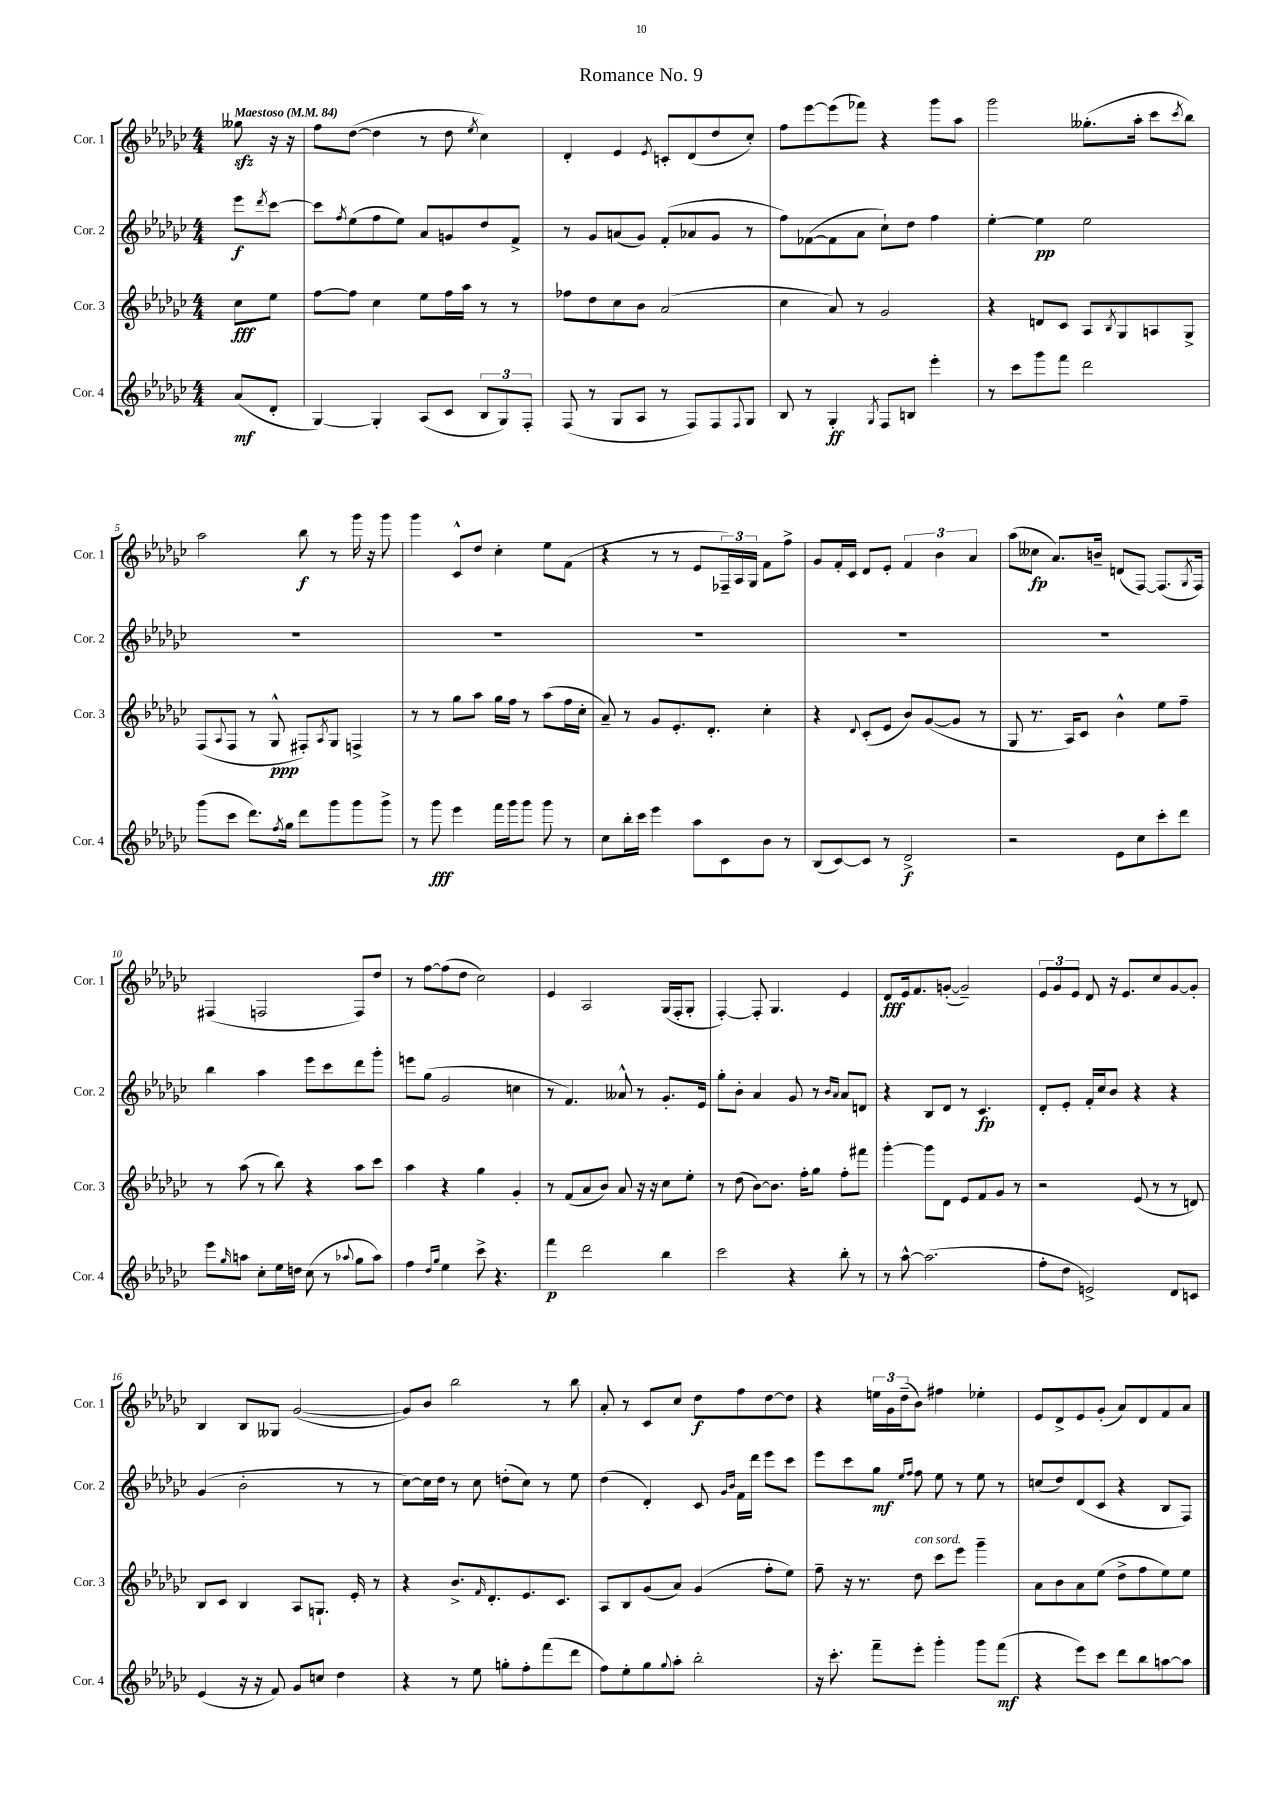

**kern	**dynam	**kern	**dynam	**kern	**dynam	**kern	**dynam
*part4	*part4	*part3	*part3	*part2	*part2	*part1	*part1
*staff4	*staff4	*staff3	*staff3	*staff2	*staff2	*staff1	*staff1
*I"Cor. 4	*	*I"Cor. 3	*	*I"Cor. 2	*	*I"Cor. 1	*
*I'Cor. 4	*	*I'Cor. 3	*	*I'Cor. 2	*	*I'Cor. 1	*
*clefG2	*	*clefG2	*	*clefG2	*	*clefG2	*
*k[b-e-a-d-g-c-]	*	*k[b-e-a-d-g-c-]	*	*k[b-e-a-d-g-c-]	*	*k[b-e-a-d-g-c-]	*
*M4/4	*	*M4/4	*	*M4/4	*	*M4/4	*
*MM84	*	*MM84	*	*MM84	*	*MM84	*
=	=	=	=	=	=	=	=
!	!	!	!	!	!	!LO:TX:a:B:t=Maestoso	!
(8a-/L	mf	8cc-\L	fff	8eee-\L	f	8gg--Xzz\	.
.	.	.	.	8qddd-/	.	.	.
8d-'/J	.	8ee-\J	.	[8ccc-\J	.	16r	.
.	.	.	.	.	.	16r	.
=1	=1	=1	=1	=1	=1	=1	=1
[4G-/)	.	[8ff\L	.	8ccc-\L]	.	8ff\L	.
.	.	.	.	8qff/	.	.	.
.	.	8ff\J]	.	(8ee-\	.	([8dd-\J	.
4G-'/]	.	4cc-\	.	8ff\	.	4dd-\]	.
.	.	.	.	8ee-\J)	.	.	.
(8A-/L	.	8ee-\L	.	8a-/L	.	8r	.
8c-/J	.	16ff\L	.	8gn/	.	8dd-\	.
.	.	16aa-\JJ	.	.	.	.	.
.	.	.	.	.	.	8qee-/	.
12B-/L	.	8r	.	8dd-/	.	4cc-\)	.
12G-/)	.	.	.	.	.	.	.
.	.	8r	.	8f^/J	.	.	.
12F'/J	.	.	.	.	.	.	.
=2	=2	=2	=2	=2	=2	=2	=2
(8F/	.	8ff-X\L	.	8r	.	4d-'/	.
8r	.	8dd-\	.	8g-/L	.	.	.
8G-/L	.	8cc-\	.	(8an/	.	4e-/	.
8A-/J	.	8b-\J	.	8g-/J)	.	.	.
.	.	.	.	.	.	8qe-/	.
8r	.	(2a-/	.	(8f'/L	.	8cn'/L	.
8F/L)	.	.	.	8a-X/	.	(8d-/	.
8F/	.	.	.	8g-/J	.	8dd-/	.
8qqF/	.	.	.	.	.	.	.
8G-/J	.	.	.	8r	.	8cc-'/J)	.
=3	=3	=3	=3	=3	=3	=3	=3
8B-/	.	4cc-\	.	8ff\L)	.	8ff\L	.
8r	.	.	.	([8f-X\	.	[8eee-\	.
4G-'/	ff	8a-/)	.	8f-\]	.	(8eee-\]	.
.	.	8r	.	8a-\J	.	8fff-X\J)	.
8qG-/	.	.	.	.	.	.	.
8F/L	.	2g-/	.	8cc-`\L)	.	4r	.
8Bn/J	.	.	.	8dd-\J	.	.	.
4eee-'\	.	.	.	4ff\	.	8ggg-\L	.
.	.	.	.	.	.	8aa-\J	.
=4	=4	=4	=4	=4	=4	=4	=4
8r	.	4r	.	[4ee-'\	.	2ggg-\	.
8ccc-\L	.	.	.	.	.	.	.
8ggg-\	.	8dn/L	.	4ee-\]	pp	.	.
8fff\J	.	8c-/J	.	.	.	.	.
2ddd-\	.	8A-/L	.	2ee-\	.	(8.gg--X'\L	.
.	.	8qB-/	.	.	.	.	.
.	.	8G-/	.	.	.	.	.
.	.	.	.	.	.	16aa-'\Jk	.
.	.	8An/	.	.	.	8ccc-\L	.
.	.	.	.	.	.	8qccc-/	.
.	.	8G-^/J	.	.	.	8bb-\J)	.
!!LO:LB:g=z
=5	=5	=5	=5	=5	=5	=5	=5
(8ggg-\L	.	(8F/L	.	1r	.	2aa-\	.
.	.	8qqA-/	.	.	.	.	.
8ccc-\J	.	8F/J	.	.	.	.	.
8.ddd-\L)	.	8r	.	.	.	.	.
.	.	8G-^^/	ppp	.	.	.	.
8qff/	.	.	.	.	.	.	.
16gg-\Jk	.	.	.	.	.	.	.
8ddd-\L	.	8F#X'/L)	.	.	.	8bb-\	f
.	.	8qA-/	.	.	.	.	.
8ggg-\	.	8G-/J	.	.	.	8r	.
8ggg-\	.	4Fn^/	.	.	.	16ggg-\	.
.	.	.	.	.	.	16r	.
8ggg-^\J	.	.	.	.	.	8ggg-\	.
=6	=6	=6	=6	=6	=6	=6	=6
8r	.	8r	.	1r	.	4ggg-\	.
8ggg-\	fff	8r	.	.	.	.	.
4eee-\	.	8gg-\L	.	.	.	8c-^^/L	.
.	.	8aa-\J	.	.	.	8dd-/J	.
16fff\LL	.	16gg-\LL	.	.	.	4cc-'\	.
16ggg-\J	.	16ff\JJ	.	.	.	.	.
8ggg-\J	.	8r	.	.	.	.	.
8ggg-\	.	(8aa-\L	.	.	.	8ee-\L	.
8r	.	16ff\L	.	.	.	(8f\J	.
.	.	16cc-'\JJ	.	.	.	.	.
=7	=7	=7	=7	=7	=7	=7	=7
8cc-\L	.	8a-~/)	.	1r	.	4r	.
16bb-'\L	.	8r	.	.	.	.	.
16ccc-\JJ	.	.	.	.	.	.	.
4eee-\	.	8g-/L	.	.	.	8r	.
.	.	8.e-'/	.	.	.	8r	.
8aa-\L	.	.	.	.	.	8e-/L	.
.	.	8.d-'/J	.	.	.	.	.
8c-\	.	.	.	.	.	24F-X~/L)	.
.	.	.	.	.	.	24A-/	.
.	.	.	.	.	.	24G-/JJ	.
8b-\J	.	4cc-'\	.	.	.	8f\L	.
8r	.	.	.	.	.	8ff^\J	.
=8	=8	=8	=8	=8	=8	=8	=8
(8B-/L	.	4r	.	1r	.	8g-/L	.
[8c-/)	.	.	.	.	.	16f'/L	.
.	.	.	.	.	.	16c-/JJ	.
.	.	8qqd-/	.	.	.	.	.
8c-/J]	.	(8c-'/L	.	.	.	8d-/L	.
8r	.	8e-/J	.	.	.	8e-'/J	.
2d-^/	f	8b-/L)	.	.	.	6f/	.
.	.	([8g-/	.	.	.	.	.
.	.	.	.	.	.	6b-\	.
.	.	8g-/J]	.	.	.	.	.
.	.	.	.	.	.	6a-/	.
.	.	8r	.	.	.	.	.
=9	=9	=9	=9	=9	=9	=9	=9
2r	.	8G-/	.	1r	.	(8aa-\L	.
.	.	8.r	.	.	.	8cc--X\J	fp
.	.	.	.	.	.	8.a-/L)	.
.	.	16A-/KL)	.	.	.	.	.
.	.	8c-/J	.	.	.	.	.
.	.	.	.	.	.	16bn~/Jk	.
8e-\L	.	4b-^^\	.	.	.	(8dn/L	.
8cc-\	.	.	.	.	.	[8F/J)	.
8ccc-'\	.	8ee-\L	.	.	.	(8.F/L]	.
8ddd-\J	.	8ff~\J	.	.	.	.	.
.	.	.	.	.	.	8qG-/	.
.	.	.	.	.	.	16F/Jk)	.
!!LO:LB:g=z
=10	=10	=10	=10	=10	=10	=10	=10
8eee-\L	.	8r	.	4bb-\	.	(4F#X/	.
16qqgg-/	.	.	.	.	.	.	.
8aan\J	.	(8aa-\	.	.	.	.	.
8cc-'\L	.	8r	.	4aa-\	.	2Fn/	.
16ee-\L	.	8bb-\)	.	.	.	.	.
16ddn\JJ	.	.	.	.	.	.	.
(8cc-\	.	4r	.	8eee-\L	.	.	.
8r	.	.	.	8ccc-\	.	.	.
8qqaa-X/	.	.	.	.	.	.	.
8gg-\L	.	8aa-\L	.	8ddd-\	.	8F/L)	.
8aa-\J)	.	8ccc-\J	.	8ggg-'\J	.	8dd-/J	.
=11	=11	=11	=11	=11	=11	=11	=11
4ff\	.	4aa-\	.	8eeen\L	.	8r	.
.	.	.	.	(8gg-\J	.	[8ff\L	.
16qqdd-/LL	.	.	.	.	.	.	.
16qqgg-/JJ	.	.	.	.	.	.	.
4ee-\	.	4r	.	2g-/	.	(8ff\]	.
.	.	.	.	.	.	8dd-\J	.
8ccc-^\	.	4gg-\	.	.	.	2cc-\)	.
4.r	.	.	.	.	.	.	.
.	.	4g-'/	.	4ccn\	.	.	.
=12	=12	=12	=12	=12	=12	=12	=12
4fff\	p	8r	.	8r	.	4e-/	.
.	.	(8f/L	.	4.f/)	.	.	.
2ddd-\	.	8a-/	.	.	.	2A-/	.
.	.	8b-/J)	.	.	.	.	.
.	.	8a-/	.	8a--X^^/	.	.	.
.	.	16r	.	8r	.	.	.
.	.	16r	.	.	.	.	.
4bb-\	.	8cc-\L	.	8.g-'/L	.	(16G-/LL	.
.	.	.	.	.	.	16F'/J	.
.	.	8ee-'\J	.	.	.	8G-'/J	.
.	.	.	.	16e-/Jk	.	.	.
=13	=13	=13	=13	=13	=13	=13	=13
2ccc-\	.	8r	.	8gg-'\L	.	[4F'/)	.
.	.	(8dd-\	.	8b-'\J	.	.	.
.	.	[8b-\L)	.	4a-/	.	8F'/]	.
.	.	8.b-\J]	.	.	.	4.G-/	.
4r	.	.	.	8g-/	.	.	.
.	.	16ff'\KL	.	.	.	.	.
.	.	8gg-\J	.	8r	.	.	.
.	.	.	.	16qqb-/LL	.	.	.
.	.	.	.	16qqa-/JJ	.	.	.
8bb-'\	.	8ff'\L	.	8a-/L	.	4e-/	.
8r	.	8fff#X\J	.	8dn/J	.	.	.
=14	=14	=14	=14	=14	=14	=14	=14
8r	.	[4ggg-'\	.	4r	.	8d-/L	fff
[8aa-^^\	.	.	.	.	.	16e-/k	.
.	.	.	.	.	.	8.f/	.
(2.aa-\]	.	8ggg-\L]	.	8B-/L	.	.	.
.	.	8d-\J	.	8d-/J	.	([8gn'/J	.
.	.	8e-/L	.	8r	.	2g~/])	.
.	.	8f/	.	4.c-/	fp	.	.
.	.	8g-/J	.	.	.	.	.
.	.	8r	.	.	.	.	.
=15	=15	=15	=15	=15	=15	=15	=15
8ff'\L	.	2r	.	8d-'/L	.	12e-/L	.
.	.	.	.	.	.	12g-/	.
8dd-\J	.	.	.	8e-'/J	.	.	.
.	.	.	.	.	.	12e-/J	.
2en^/)	.	.	.	16f'/LL	.	8d-/	.
.	.	.	.	16cc-/J	.	.	.
.	.	.	.	8b-/J	.	16r	.
.	.	.	.	.	.	8.e-/L	.
.	.	(8e-/	.	4r	.	.	.
.	.	8r	.	.	.	8cc-/	.
8d-/L	.	8r	.	4r	.	[8g-/	.
8cn/J	.	8dn/)	.	.	.	8g-'/J]	.
!!LO:LB:g=z
=16	=16	=16	=16	=16	=16	=16	=16
(4e-/	.	8B-/L	.	(4g-/	.	4B-/	.
.	.	8c-/J	.	.	.	.	.
16r	.	4B-/	.	2b-'\	.	8B-/L	.
16r	.	.	.	.	.	.	.
8f/)	.	.	.	.	.	8G--X/J	.
8g-/L	.	8A-/L	.	.	.	([2g-/	.
8ccn/J	.	8.Gn`/J	.	.	.	.	.
4dd-\	.	.	.	8r	.	.	.
.	.	16e-'/	.	.	.	.	.
.	.	8r	.	8r	.	.	.
=17	=17	=17	=17	=17	=17	=17	=17
4r	.	4r	.	[8cc-\L)	.	8g-/L])	.
.	.	.	.	16cc-\L]	.	8b-/J	.
.	.	.	.	16dd-\JJ	.	.	.
8r	.	8.b-^/L	.	8r	.	2bb-\	.
8ee-\	.	.	.	8cc-\	.	.	.
.	.	16qqf/	.	.	.	.	.
.	.	8.d-'/	.	.	.	.	.
8ggn'\L	.	.	.	(8ddn'\L	.	.	.
8ff'\	.	8.e-/	.	8cc-\J)	.	.	.
(8fff\	.	.	.	8r	.	8r	.
.	.	8.c-/J	.	.	.	.	.
8ddd-\J	.	.	.	8ee-\	.	8bb-\	.
=18	=18	=18	=18	=18	=18	=18	=18
8ff\L)	.	8A-/L	.	(4dd-\	.	8a-'/	.
8ee-'\	.	8B-/	.	.	.	8r	.
8gg-\	.	(8g-/	.	4d-'/)	.	8c-/L	.
8qqgg-/	.	.	.	.	.	.	.
8aa-'\J	.	8a-/J)	.	.	.	8cc-/J	.
2bb-'\	.	(4g-/	.	8c-/	.	8dd-\L	f
.	.	.	.	16qqg-/LL	.	.	.
.	.	.	.	16qqb-/JJ	.	.	.
.	.	.	.	16f\LL	.	8ff\	.
.	.	.	.	16ddd-\JJ	.	.	.
.	.	8ff'\L	.	8eee-\L	.	[8dd-\	.
.	.	8ee-\J)	.	8ccc-\J	.	8dd-\J]	.
=19	=19	=19	=19	=19	=19	=19	=19
16r	.	8ff~\	.	8eee-\L	.	4r	.
8.ccc-'\	.	.	.	.	.	.	.
.	.	16r	.	8ccc-\	.	.	.
.	.	8.r	.	.	.	.	.
8fff~\L	.	.	.	8gg-\J	mf	24een\LL	.
.	.	.	.	.	.	24g-\	.
.	.	.	.	.	.	(24dd-~\J	.
.	.	.	.	16qqee-/LL	.	.	.
.	.	.	.	16qqff/JJ	.	.	.
!	!	!LO:TX:a:i:t=con sord.	!	!	!	!	!
8eee-'\J	.	8dd-\	.	8ff\	.	8b-\J)	.
4ggg-'\	.	8ccc-\L	.	8ee-\	.	4ff#X\	.
.	.	8eee-\J	.	8r	.	.	.
8ggg-\L	.	4ggg-~\	.	8ee-\	.	4ee-X'\	.
(8fff\J	mf	.	.	8r	.	.	.
=20	=20	=20	=20	=20	=20	=20	=20
4r	.	8a-\L	.	(8ccn/L	.	8e-/L	.
.	.	8b-\	.	8dd-/)	.	8d-^/	.
8eee-\L)	.	8a-\	.	(8d-/	.	8e-/	.
8ccc-\J	.	(8ee-\J	.	8c-/J	.	(8g-'/J	.
8ddd-\L	.	8dd-^\L	.	4r	.	8a-/L)	.
8bb-\	.	8ff\	.	.	.	8d-/	.
[8aan\	.	8ee-\)	.	8B-/L	.	8f/	.
8aa\J]	.	8ee-\J	.	8F/J)	.	8a-/J	.
==	==	==	==	==	==	==	==
*-	*-	*-	*-	*-	*-	*-	*-
